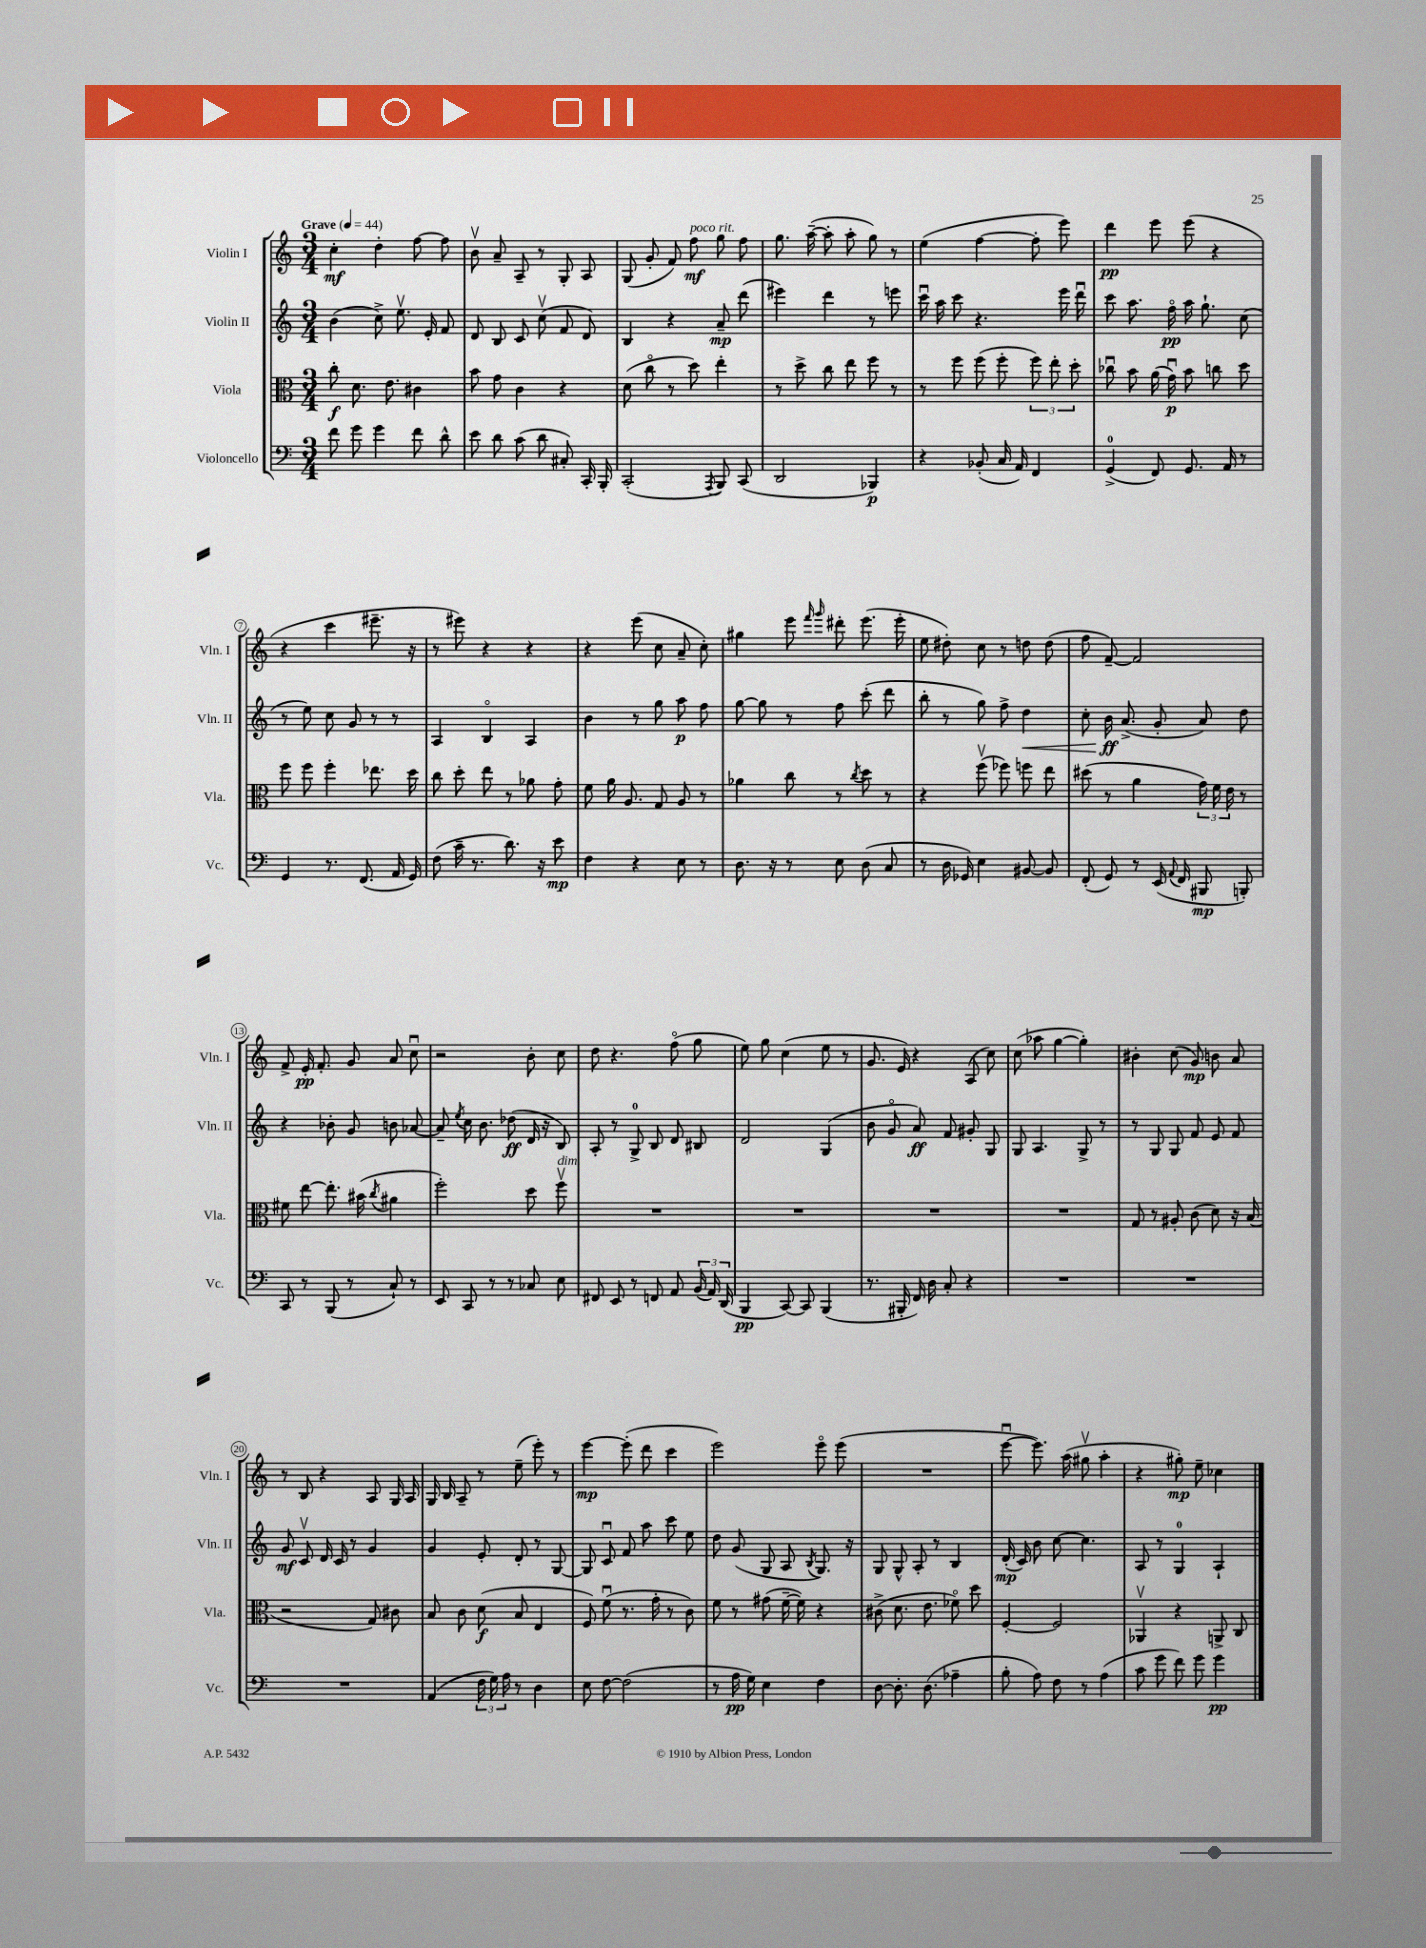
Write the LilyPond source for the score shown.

<<
\new StaffGroup <<
\new Staff = "s0" \with { instrumentName = "Violin I" shortInstrumentName = "Vln. I" } {
    \clef treble \key c \major \numericTimeSignature \time 3/4 \tempo "Grave" 4 = 44
    \autoBeamOff c''4-.\mf d''4-. f''8~ f''8 |
    b'8\upbow a'8-- a8-- r8 g8-. a8 |
    g8( g'8-. f'8) f''8\mf^\markup { \italic "poco rit." } g''8 f''8 |
    g''8. a''16~--( a''8-. a''8-. g''8) r8 |
    e''4( f''4~ f''8-. e'''8) |
    d'''4\pp e'''8 e'''8( r4 |
    r4 c'''4 eis'''8.-- r16 |
    r8 eis'''8) r4 r4 |
    r4 e'''8( c''8 a'8-- c''8-.) |
    gis''4 e'''8 \grace { f'''16 g'''16 } dis'''8-. e'''8.( e'''16-. |
    e''8 dis''8-.) c''8 r8 d''8 d''8( |
    f''8 f'8~--) f'2 |
    f'8-> e'16-.\pp f'8.-. g'8 a'8 c''8\downbow |
    r2 b'8-. c''8 |
    d''8 r4. f''8\flageolet( g''8 |
    e''8) g''8 c''4( e''8 r8 |
    g'8. e'16) r4 a8( c''8) |
    c''8( aes''8 g''4~ g''4-.) |
    bis'4-. c''8( g'8\mp) b'8 a'8 |
    r8 b8 r4 a8 g16 a16 |
    g16 b16 a8-- r8 e''8--( e'''8-.) r8 |
    e'''4~\mp e'''8-.( d'''8 c'''4 |
    e'''2) e'''8\flageolet e'''8( |
    R2. |
    e'''8~\downbow e'''8.) a''16( gis''8\upbow a''4-. |
    r4 gis''8-.\mp) e''8-- ces''4 \bar "|." |
}
\new Staff = "s1" \with { instrumentName = "Violin II" shortInstrumentName = "Vln. II" } {
    \clef treble \key c \major \numericTimeSignature \time 3/4
    \autoBeamOff b'4( c''8->) e''8.\upbow e'16-. f'8 |
    d'8 b8 c'8 c''8\upbow( f'8 d'8) |
    b4 r4 a'8--\mp d'''8( |
    eis'''4) d'''4 r8 e'''8 |
    c'''16\downbow a''16 c'''8 r4. e'''16 d'''16\downbow |
    c'''8 a''8. f''16\flageolet\pp a''16 g''8.-! c''8( |
    r8 e''8) c''8 g'8 r8 r8 |
    a4 b4\flageolet a4 |
    b'4 r8 g''8 a''8\p f''8 |
    g''8~ g''8 r8 f''8 c'''8-.( d'''8 |
    b''8-. r8 g''8) f''8-> d''4\< |
    c''8-. b'16\ff\! a'8.->( g'8-. a'8) d''8 |
    r4 bes'8-. g'8 b'8 aes'8~ |
    aes'8-- \acciaccatura { e''8 } c''16 b'8. des''8\ff( d'16 r16 b8) |
    a8-. r8 g8-0-> b8 d'8 bis8 |
    d'2 g4( |
    b'8 g'8\flageolet a'8\ff) f'8 gis'8-. g8 |
    g8 a4. g8-> r8 |
    r8 g8 g8 f'8 e'8 f'8 |
    g'8\mf c'8\upbow d'16 c'16 r8 g'4 |
    g'4 e'8-. d'8-. r8 g8~ |
    g8 c'8\downbow f'8 a''8 c'''8 e''8 |
    d''8 g'8( g8 a8 \acciaccatura { b8 } g8.) r16 |
    g8 g8-^ a8-. r8 b4 |
    d'16-.\mp( c'16) b'8 c''8~ c''4. |
    a8 r8 g4-0 a4-! \bar "|." |
}
\new Staff = "s2" \with { instrumentName = "Viola" shortInstrumentName = "Vla." } {
    \clef alto \key c \major \numericTimeSignature \time 3/4
    \autoBeamOff c''8-.\f d'8. e'8. cis'4 |
    b'8 g'8 c'4 r4 |
    d'8( c''8\flageolet r8 d''8) e''4-. |
    r8 d''8-> c''8 e''8 f''8 r8 |
    r8 f''8 f''8( f''8-. \tuplet 3/2 { f''8) e''8-. d''8-. } |
    ces''8\downbow b'8 a'16( g'16\downbow\p) b'8 c''8 d''8 |
    f''8 f''8 f''4-. ees''8. d''16 |
    c''8 d''8-. e''8 r8 aes'8 g'8-. |
    f'8 a'16 a8. g8 a8 r8 |
    aes'4 c''8 r8 \acciaccatura { c''8 } d''8 r8 |
    r4 f''8\upbow( fes''8) f''8 e''8 |
    dis''8( r8 a'4 \tuplet 3/2 { g'16) f'16 e'16 } r8 |
    fis'8 e''8~ e''8.-. bis'16( \acciaccatura { c''8 } ais'4 |
    f''2-.) d''8 f''8\upbow^\markup { \italic "dim." } |
    R2. |
    R2. |
    R2. |
    R2. |
    g8 r8 ais8-. c'8( d'8) r16 b16( |
    r2 g8) cis'8 |
    b8 c'8 d'8\f( b8 e4 |
    f8) f'8\downbow( r8. g'16-. r8 c'8) |
    f'8 r8 gis'8( f'16~-- f'16) r4 |
    cis'8->( d'8. e'8. fes'8\flageolet) d''8 |
    f4~-. f2 |
    aes,4\upbow r4 a,8-> c8 \bar "|." |
}
\new Staff = "s3" \with { instrumentName = "Violoncello" shortInstrumentName = "Vc." } {
    \clef bass \key c \major \numericTimeSignature \time 3/4
    \autoBeamOff f'8 g'8 g'4 f'8 d'8-^ |
    e'8 d'8 c'8( d'8 cis8-.) c,16-. b,,16-. |
    c,2-.( \acciaccatura { a,,8 } b,,8) c,8( |
    d,2 bes,,4\p) |
    r4 bes,8-.( c16 a,16) f,4 |
    g,4-0->( f,8) g,8. a,16 r8 |
    g,4 r8. f,8.( a,16 g,16) |
    f8( c'16-- r8. d'8.) r16 e'8\mp |
    f4 r4 e8 r8 |
    d8. r16 r8 e8 d8( c8 |
    r8 d16 ges,16) e4 bis,8~ bis,8 |
    f,8-.( g,8) r8 e,16( \appoggiatura { a,8 } f,16 bis,,8\mp b,,8-.) |
    c,8 r8 b,,8( r8 c8-!) r8 |
    e,8 c,8 r8 r8 ces8 e8 |
    fis,8 e,8 r8 f,8 a,8 \tuplet 3/2 { b,16( a,16) d,16( } |
    b,,4\pp c,8~) c,8 b,,4( |
    r8. bis,,16-. f,16) d16 c8-. r4 |
    R2. |
    R2. |
    R2. |
    a,4( \tuplet 3/2 { f16 g16) a16 } r8 d4 |
    e8 f8~ f2( |
    r8 a16\pp g16) e4 f4 |
    d8~ d8.-. d8.( aes4-- |
    b8-. a8) f8 r8 a4( |
    c'8 g'8 f'8) g'8 g'4\pp \bar "|." |
}
>>
>>
